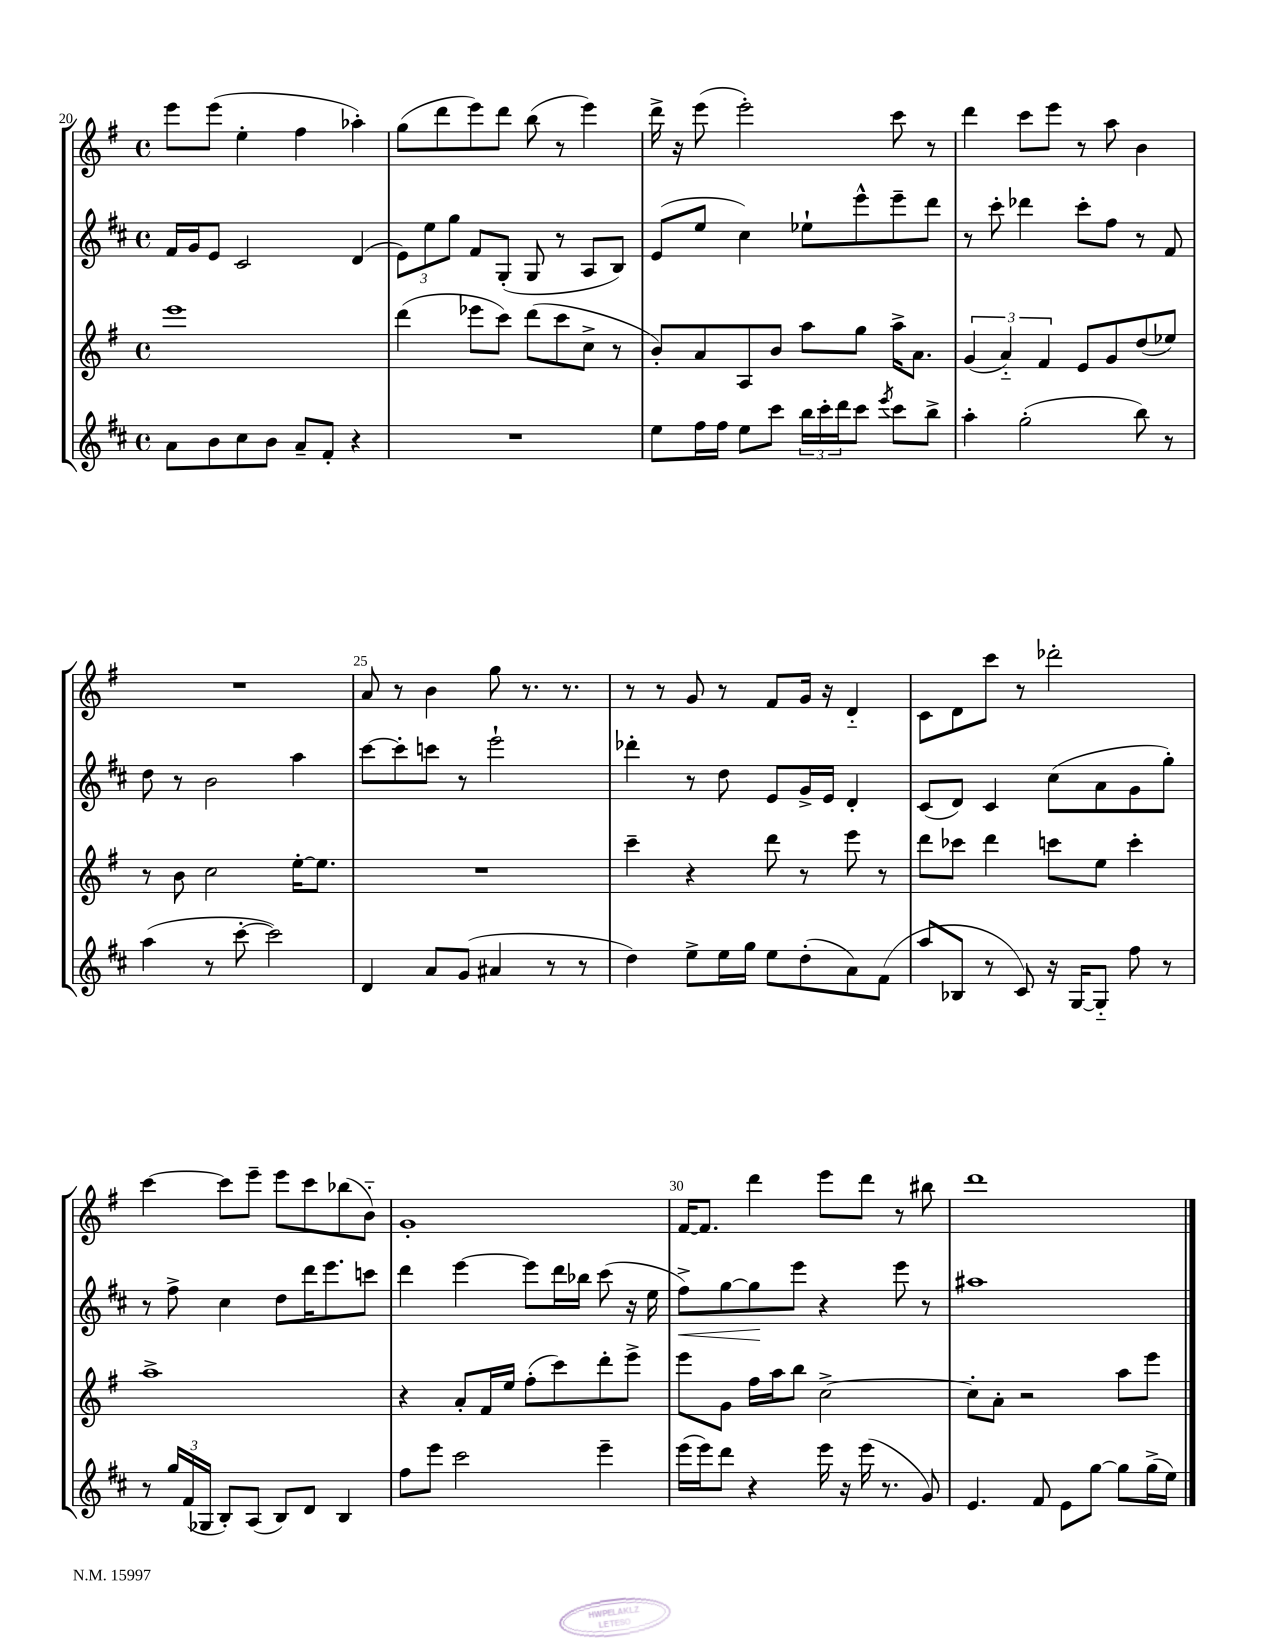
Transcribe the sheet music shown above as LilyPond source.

<<
\new StaffGroup <<
\new Staff = "s0" {
    \clef treble \key g \major \defaultTimeSignature \time 4/4
    e'''8 e'''8( e''4-. fis''4 aes''4-.) |
    g''8( d'''8 e'''8) d'''8 b''8( r8 e'''4) |
    d'''16-> r16 e'''8( e'''2-.) c'''8 r8 |
    d'''4 c'''8 e'''8 r8 a''8 b'4 |
    R1 |
    a'8 r8 b'4 g''8 r8. r8. |
    r8 r8 g'8 r8 fis'8 g'16 r16 d'4-_ |
    c'8 d'8 c'''8 r8 des'''2-. |
    c'''4~ c'''8 e'''8-- e'''8 c'''8 bes''8( b'8-_) |
    g'1-. |
    fis'16~ fis'8. d'''4 e'''8 d'''8 r8 bis''8 |
    d'''1 \bar "|." |
}
\new Staff = "s1" {
    \clef treble \key d \major \defaultTimeSignature \time 4/4
    fis'16 g'16 e'8 cis'2 d'4( |
    \tuplet 3/2 { e'8) e''8 g''8 } fis'8 g8-.( g8 r8 a8 b8) |
    e'8( e''8 cis''4) ees''8-! e'''8-^ e'''8-- d'''8 |
    r8 cis'''8-. des'''4 cis'''8-. fis''8 r8 fis'8 |
    d''8 r8 b'2 a''4 |
    cis'''8~ cis'''8-. c'''8 r8 e'''2-! |
    des'''4-. r8 d''8 e'8 g'16-> e'16 d'4-. |
    cis'8( d'8) cis'4 cis''8( a'8 g'8 g''8-.) |
    r8 fis''8-> cis''4 d''8 d'''16 e'''8. c'''8 |
    d'''4 e'''4~ e'''8 d'''16 bes''16 cis'''8( r16 e''16 |
    fis''8->\<) g''8~ g''8\! e'''8 r4 e'''8 r8 |
    ais''1 \bar "|." |
}
\new Staff = "s2" {
    \clef treble \key g \major \defaultTimeSignature \time 4/4
    e'''1 |
    d'''4( ees'''8 c'''8) d'''8( c'''8 c''8-> r8 |
    b'8-.) a'8 a8 b'8 a''8 g''8 a''16-> a'8. |
    \tuplet 3/2 { g'4( a'4-_) fis'4 } e'8 g'8 d''8( ees''8) |
    r8 b'8 c''2 e''16~-. e''8. |
    R1 |
    c'''4-- r4 d'''8 r8 e'''8 r8 |
    d'''8 ces'''8 d'''4 c'''8 e''8 c'''4-. |
    a''1-> |
    r4 a'8-. fis'16 e''16 fis''8-.( c'''8) d'''8-. e'''8-> |
    e'''8 g'8 fis''16 a''16 b''8 c''2~-> |
    c''8-. a'8-. r2 a''8 e'''8 \bar "|." |
}
\new Staff = "s3" {
    \clef treble \key d \major \defaultTimeSignature \time 4/4
    a'8 b'8 cis''8 b'8 a'8-- fis'8-. r4 |
    R1 |
    e''8 fis''16 fis''16 e''8 cis'''8 \tuplet 3/2 { b''16 cis'''16-. d'''16 } cis'''8 \acciaccatura { e'''8 } cis'''8 b''8-> |
    a''4-. g''2-.( b''8) r8 |
    a''4( r8 cis'''8~-. cis'''2) |
    d'4 a'8 g'8( ais'4 r8 r8 |
    d''4) e''8-> e''16 g''16 e''8 d''8-.( a'8) fis'8( |
    a''8 bes8 r8 cis'8) r16 g16~ g8-_ fis''8 r8 |
    r8 \tuplet 3/2 { g''16 fis'16( ges16 } b8-.) a8( b8) d'8 b4 |
    fis''8 e'''8 cis'''2 e'''4-- |
    e'''16( e'''16) d'''8 r4 e'''16 r16 e'''16( r8. g'8) |
    e'4. fis'8 e'8 g''8~ g''8 g''16->( e''16) \bar "|." |
}
>>
>>
\layout { \context { \Score currentBarNumber = #20 \override BarNumber.break-visibility = ##(#f #t #t) barNumberVisibility = #(every-nth-bar-number-visible 5) } }
